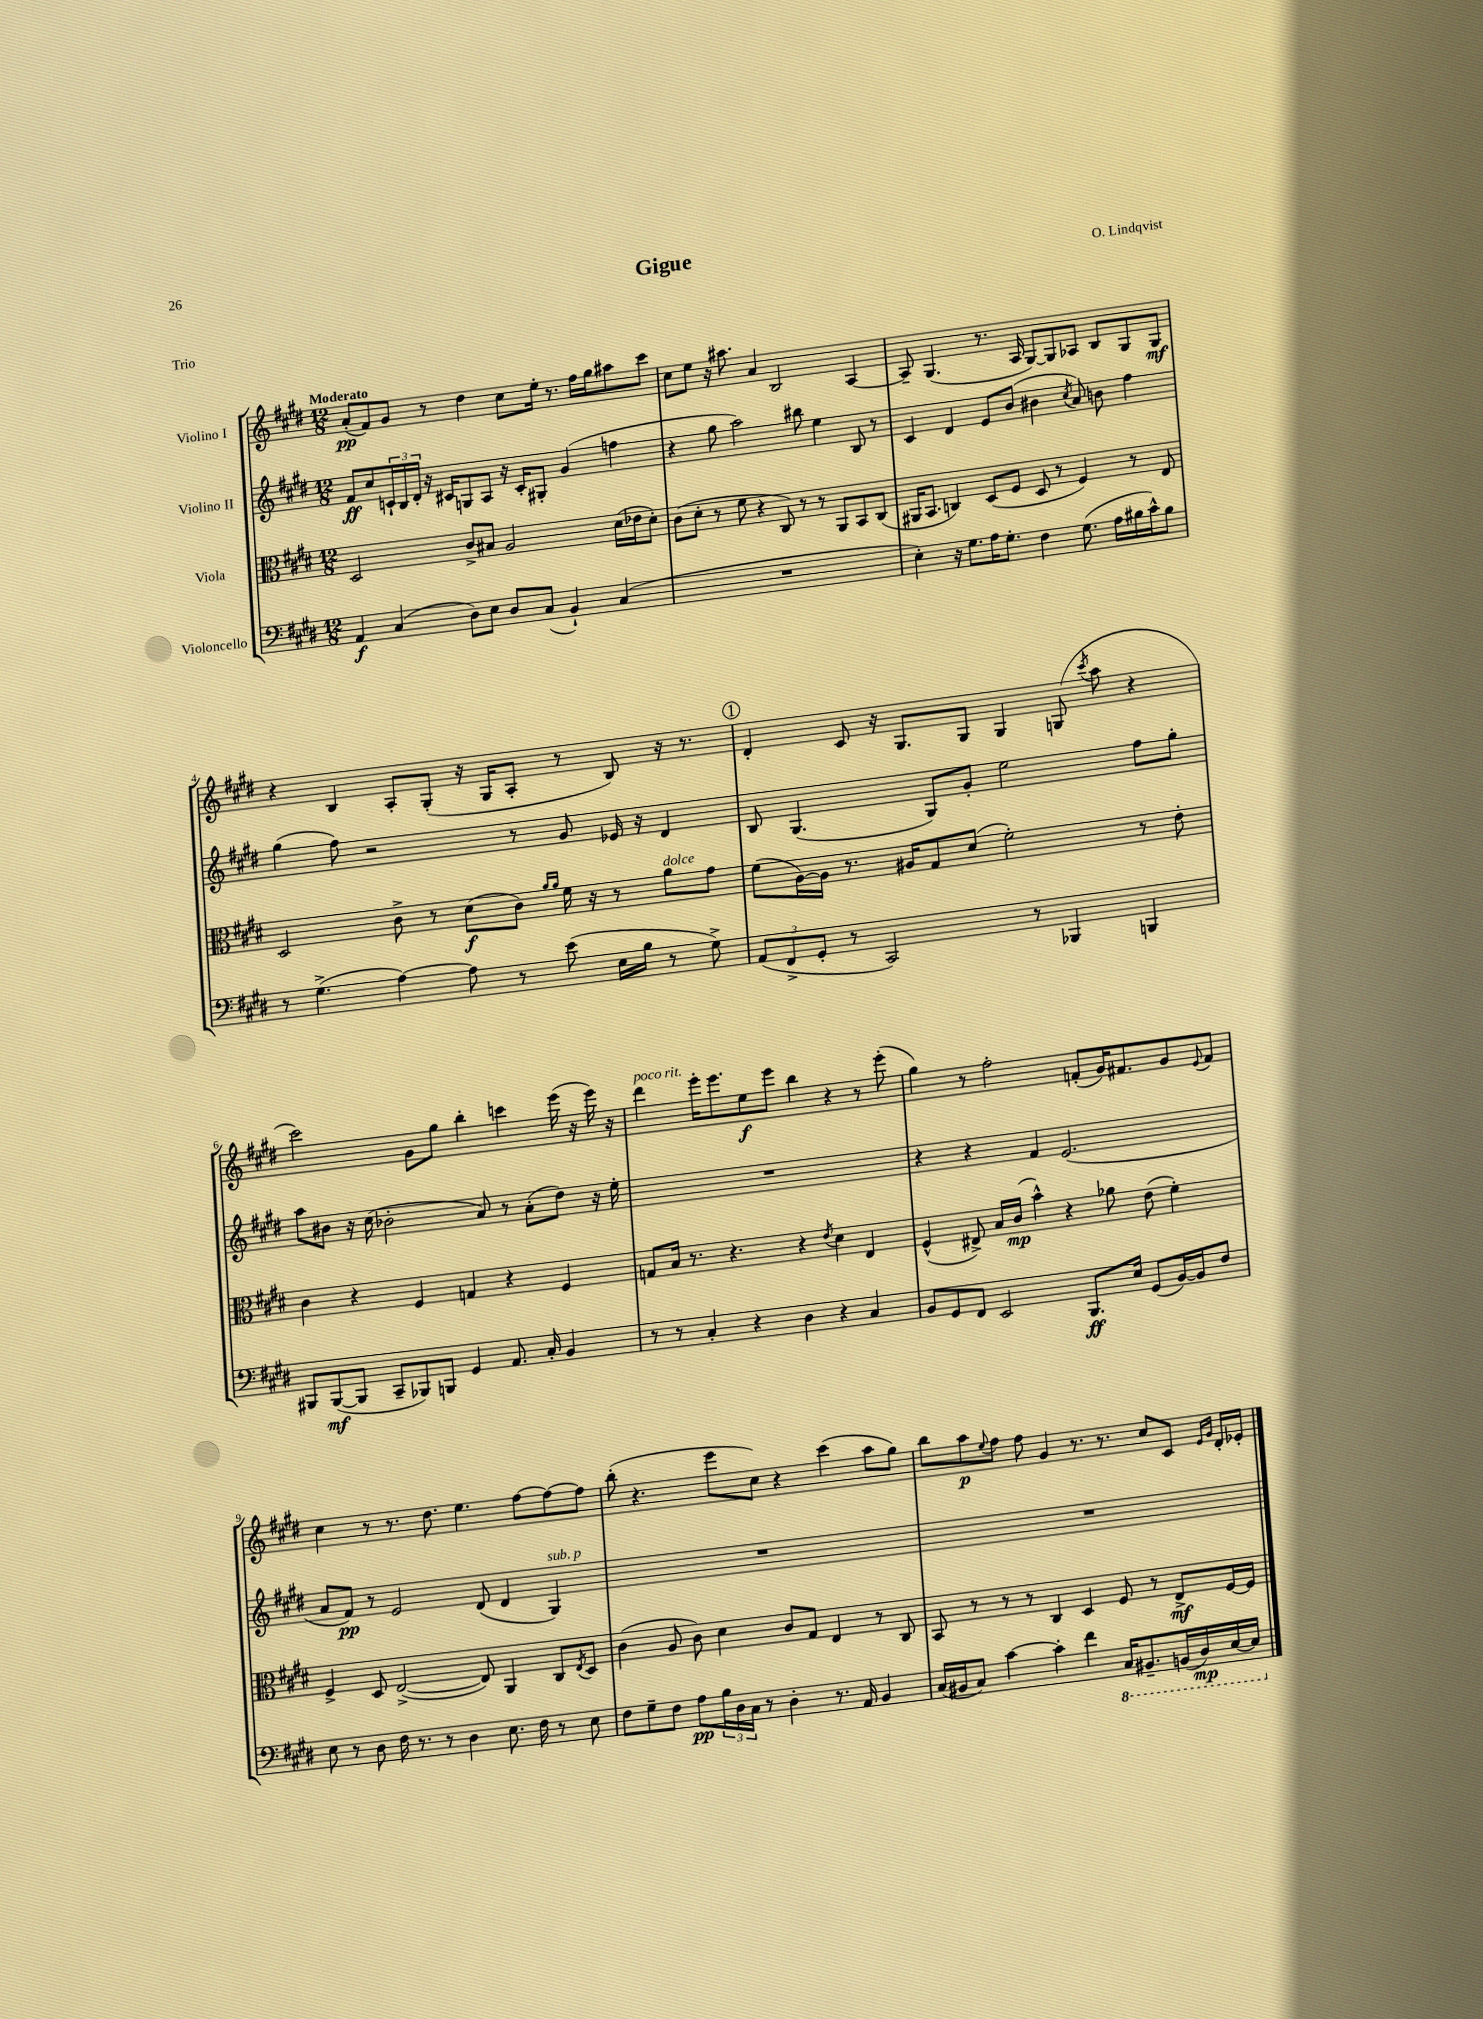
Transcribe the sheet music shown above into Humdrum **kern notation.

**kern	**dynam	**kern	**dynam	**kern	**dynam	**kern	**dynam
*part4	*part4	*part3	*part3	*part2	*part2	*part1	*part1
*staff4	*staff4	*staff3	*staff3	*staff2	*staff2	*staff1	*staff1
*I"Violoncello	*	*I"Viola	*	*I"Violino II	*	*I"Violino I	*
*clefF4	*	*clefC3	*	*clefG2	*	*clefG2	*
*k[f#c#g#d#]	*	*k[f#c#g#d#]	*	*k[f#c#g#d#]	*	*k[f#c#g#d#]	*
*M12/8	*	*M12/8	*	*M12/8	*	*M12/8	*
=1	=1	=1	=1	=1	=1	=1	=1
!	!	!	!	!	!	!LO:TX:a:B:t=Moderato	!
4AA/	f	2D#/	.	8f#/L	ff	(8a'/L	pp
.	.	.	.	8cc#/	.	8f#/)	.
(4C#/	.	.	.	24cn`/L	.	8g#/J	.
.	.	.	.	24B/	.	.	.
.	.	.	.	24d#'/JJ	.	.	.
.	.	.	.	16r	.	8r	.
.	.	.	.	16c#X/KL	.	.	.
8D#\L)	.	8c#^/L	.	8Gn/	.	4dd#\	.
8E\J	.	8B#X/J	.	8A/J	.	.	.
8D#/L	.	2A/	.	16r	.	8cc#\L	.
.	.	.	.	16c#'/KL	.	.	.
(8C#/J	.	.	.	8G#X'/J	.	16ee'\Jk	.
.	.	.	.	.	.	8.r	.
4BB`/)	.	.	.	(4g#/	.	.	.
.	.	.	.	.	.	16ff#\LL	.
.	.	.	.	.	.	16gg#\J	.
(4C#/	.	(16d#\LL	.	4ffn\	.	8aa#X\	.
.	.	16e-X\J	.	.	.	.	.
.	.	8d#'\J)	.	.	.	8ccc#\J	.
=2	=2	=2	=2	=2	=2	=2	=2
1.r	.	(8c#\L	.	4r	.	8cc#\L	.
.	.	8d#'\J	.	.	.	8ee\J	.
.	.	8r	.	8gg#\	.	16r	.
.	.	.	.	.	.	8.aa#X\	.
.	.	8f#\	.	2aa\)	.	.	.
.	.	4r	.	.	.	4a/	.
.	.	8C#/)	.	.	.	2B/	.
.	.	8r	.	8bb#X\	.	.	.
.	.	8r	.	4ee\	.	.	.
.	.	8AA/L	.	.	.	.	.
.	.	8BB/	.	8B/	.	[4A/	.
.	.	(8C#/J	.	8r	.	.	.
=3	=3	=3	=3	=3	=3	=3	=3
4E'\)	.	16AA#X/KL	.	4c#/	.	8A~/]	.
.	.	8.BB/J	.	.	.	.	.
.	.	.	.	.	.	(4.G#/	.
16r	.	4Cn/)	.	4d#/	.	.	.
8.G#\L	.	.	.	.	.	.	.
16A\K	.	(8D#/L	.	8e/L	.	8.r	.
8.G#'\J	.	.	.	.	.	.	.
.	.	8F#/J	.	(8b/J	.	.	.
.	.	.	.	.	.	16A/	.
4F#\	.	8D#/	.	4b#X\	.	[8G#/L)	.
.	.	8r	.	.	.	8G#/]	.
.	.	.	.	8qcc#/	.	.	.
(8.G#\	.	4F#/)	.	8a/)	.	8A-X/J	.
.	.	.	.	8bn\	.	8B/L	.
16A\LL	.	.	.	.	.	.	.
16B#X\	.	8r	.	4ff#\	.	8G#/	.
16c#^^\J)	.	.	.	.	.	.	.
8B#\J	.	8E/	.	.	.	8G#/J	mf
!!LO:LB:g=z
=4	=4	=4	=4	=4	=4	=4	=4
8r	.	2D#/	.	(4gg#\	.	4r	.
(4.G#^\	.	.	.	.	.	.	.
.	.	.	.	8ff#\)	.	4B/	.
.	.	.	.	2r	.	.	.
[4A\)	.	8c#^\	.	.	.	8A'/L	.
.	.	8r	.	.	.	(8G#'/J	.
8A\]	.	(8d#\L	f	.	.	16r	.
.	.	.	.	.	.	16G#/KL	.
8r	.	8c#\J)	.	8r	.	8A'/J	.
.	.	16qqa/LL	.	.	.	.	.
.	.	16qqa/JJ	.	.	.	.	.
(8e\	.	16f#\	.	8g#/	.	8r	.
.	.	16r	.	.	.	.	.
16E\LL	.	8r	.	16e-X/	.	8B/)	.
16B\JJ	.	.	.	16r	.	.	.
!	!	!LO:TX:a:i:t=dolce	!	!	!	!	!
8r	.	8a\L	.	4d#/	.	16r	.
.	.	.	.	.	.	8.r	.
8G#^\)	.	8g#\J	.	.	.	.	.
!!LO:REH:place=s1:t=1
=5	=5	=5	=5	=5	=5	=5	=5
(12AA/L	.	(8f#\L	.	8B/	.	4d#'/	.
12FF#^/	.	.	.	.	.	.	.
.	.	[16A\L)	.	(4.G#/	.	.	.
12GG#'/J	.	.	.	.	.	.	.
.	.	16A\JJ]	.	.	.	.	.
8r	.	8.r	.	.	.	8c#/	.
2CC#/)	.	.	.	.	.	16r	.
.	.	16A#X/KL	.	.	.	8.G#/L	.
.	.	8G#/	.	8G#/L)	.	.	.
.	.	(8d#/J	.	8g#'/J	.	8G#/J	.
.	.	2f#'\)	.	2ee\	.	4G#/	.
8r	.	.	.	.	.	.	.
4BBB-X/	.	.	.	.	.	(8Gn/	.
.	.	.	.	.	.	8qccc#/	.
.	.	.	.	.	.	8aa\	.
4BBBn/	.	8r	.	8ff#\L	.	4r	.
.	.	8e'\	.	8gg#'\J	.	.	.
!!LO:LB:g=z
=6	=6	=6	=6	=6	=6	=6	=6
8BBB#X/L	.	4c#\	.	8aa\L	.	2ccc#\)	.
([8BBB#/	mf	.	.	8b#X\J	.	.	.
8BBB#/J]	.	4r	.	16r	.	.	.
.	.	.	.	(16cc#\	.	.	.
8CC#~/L	.	.	.	2b-X'\	.	.	.
8BBB-X/)	.	4F#/	.	.	.	8g#\L	.
8BBBn/J	.	.	.	.	.	8gg#\J	.
4GG#/	.	4Gn/	.	.	.	4bb'\	.
.	.	.	.	8a/)	.	.	.
8.AA/	.	4r	.	8r	.	4cccn\	.
.	.	.	.	(8a'\L	.	.	.
16C#'/	.	.	.	.	.	.	.
4BB/	.	4F#/	.	8dd#\J)	.	(16eee\	.
.	.	.	.	.	.	16r	.
.	.	.	.	16r	.	16eee\)	.
.	.	.	.	16ee'\	.	16r	.
=7	=7	=7	=7	=7	=7	=7	=7
!	!	!	!	!	!	!LO:TX:a:i:t=poco rit.	!
8r	.	8Gn/L	.	1.r	.	4ddd#\	.
8r	.	16B/Jk	.	.	.	.	.
.	.	8.r	.	.	.	.	.
4C#'/	.	.	.	.	.	16eee'\KL	.
.	.	.	.	.	.	8.eee\	.
.	.	4.r	.	.	.	.	.
4r	.	.	.	.	.	8ee\	f
.	.	.	.	.	.	8eee\J	.
4D#\	.	4r	.	.	.	4bb\	.
.	.	8qe/	.	.	.	.	.
4r	.	4d#\	.	.	.	4r	.
4C#/	.	4E/	.	.	.	8r	.
.	.	.	.	.	.	(8eee'\	.
=8	=8	=8	=8	=8	=8	=8	=8
8BB/L	.	(4F#^^/	.	4r	.	4gg#\)	.
8GG#/	.	.	.	.	.	.	.
8FF#/J	.	8E#X^/)	.	4r	.	8r	.
2EE/	.	16B/LL	.	.	.	2ff#'\	.
.	.	(16c#/JJ	mp	.	.	.	.
.	.	4b^^\)	.	4f#/	.	.	.
.	.	4r	.	(2.e/	.	.	.
8.BBB/L	ff	.	.	.	.	(8fn'/L	.
.	.	8a-X\	.	.	.	16g#/K)	.
16E/Jk	.	.	.	.	.	8.f#X/	.
(8GG#/L	.	(8e\	.	.	.	.	.
[16BB/L)	.	4f#'\)	.	.	.	8g#/	.
16BB/J]	.	.	.	.	.	.	.
.	.	.	.	.	.	8qqe/	.
8F#/J	.	.	.	.	.	8f#/J	.
!!LO:LB:g=z
=9	=9	=9	=9	=9	=9	=9	=9
8E\	.	4F#^/	.	8a/L	.	4cc#\	.
8r	.	.	.	8f#/J)	pp	.	.
8D#\	.	8D#/	.	8r	.	8r	.
16F#\	.	([2E^/	.	2e/	.	8.r	.
8.r	.	.	.	.	.	.	.
.	.	.	.	.	.	8.dd#\	.
8r	.	.	.	.	.	.	.
4D#\	.	.	.	.	.	4.ee\	.
.	.	8E/])	.	(8d#/	.	.	.
8.E\	.	4AA/	.	4d#/	.	.	.
.	.	.	.	.	.	[8ff#\L	.
16F#\	.	.	.	.	.	.	.
!	!	!	!	!LO:TX:a:i:t=sub. p	!	!	!
8r	.	8C#/L	.	4G#/)	.	8ff#\_	.
.	.	8qE/	.	.	.	.	.
8E\	.	8D#/J	.	.	.	8ff#\J]	.
=10	=10	=10	=10	=10	=10	=10	=10
8F#\L	.	(4c#\	.	1.r	.	(8bb'\	.
8G#~\	.	.	.	.	.	4.r	.
8F#\J	.	8A/	.	.	.	.	.
8A\L	pp	8c#\)	.	.	.	.	.
24B\L	.	4d#\	.	.	.	8eee\L	.
24D#\	.	.	.	.	.	.	.
24C#\JJ	.	.	.	.	.	.	.
8r	.	.	.	.	.	8cc#\J)	.
4D#'\	.	8c#/L	.	.	.	4r	.
.	.	8G#/J	.	.	.	.	.
8.r	.	4E/	.	.	.	(4ccc#\	.
16AA/	.	.	.	.	.	.	.
4BB/	.	8r	.	.	.	8aa\L	.
.	.	8C#/	.	.	.	8gg#\J)	.
=11	=11	=11	=11	=11	=11	=11	=11
(16C#/LL	.	8BB/	.	1.r	.	8bb\L	.
16BB#X/J	.	.	.	.	.	.	.
8C#/J)	.	8r	.	.	.	8aa\	p
.	.	.	.	.	.	8qqee/	.
[4c#\	.	8r	.	.	.	8ff#\J	.
.	.	8r	.	.	.	8ff#\	.
4c#'\]	.	4C#/	.	.	.	4g#/	.
4f#\	.	4D#/	.	.	.	8.r	.
.	.	.	.	.	.	8.r	.
*8ba	*	*	*	*	*	*	*
16CC#/KL	.	8F#/	.	.	.	.	.
8.BBB#X~/	.	.	.	.	.	.	.
.	.	8r	.	.	.	8cc#/L	.
(16BBBn/L	.	8E^/L	mf	.	.	8c#/J	.
16DD#/)	mp	.	.	.	.	.	.
.	.	.	.	.	.	16qqe/LL	.
.	.	.	.	.	.	16qqg#/JJ	.
[16EE/	.	[16F#/L	.	.	.	16d#'/LL	.
16EE/JJ]	.	16F#/JJ]	.	.	.	16e-X'/JJ	.
*X8ba	*	*	*	*	*	*	*
==	==	==	==	==	==	==	==
*-	*-	*-	*-	*-	*-	*-	*-
